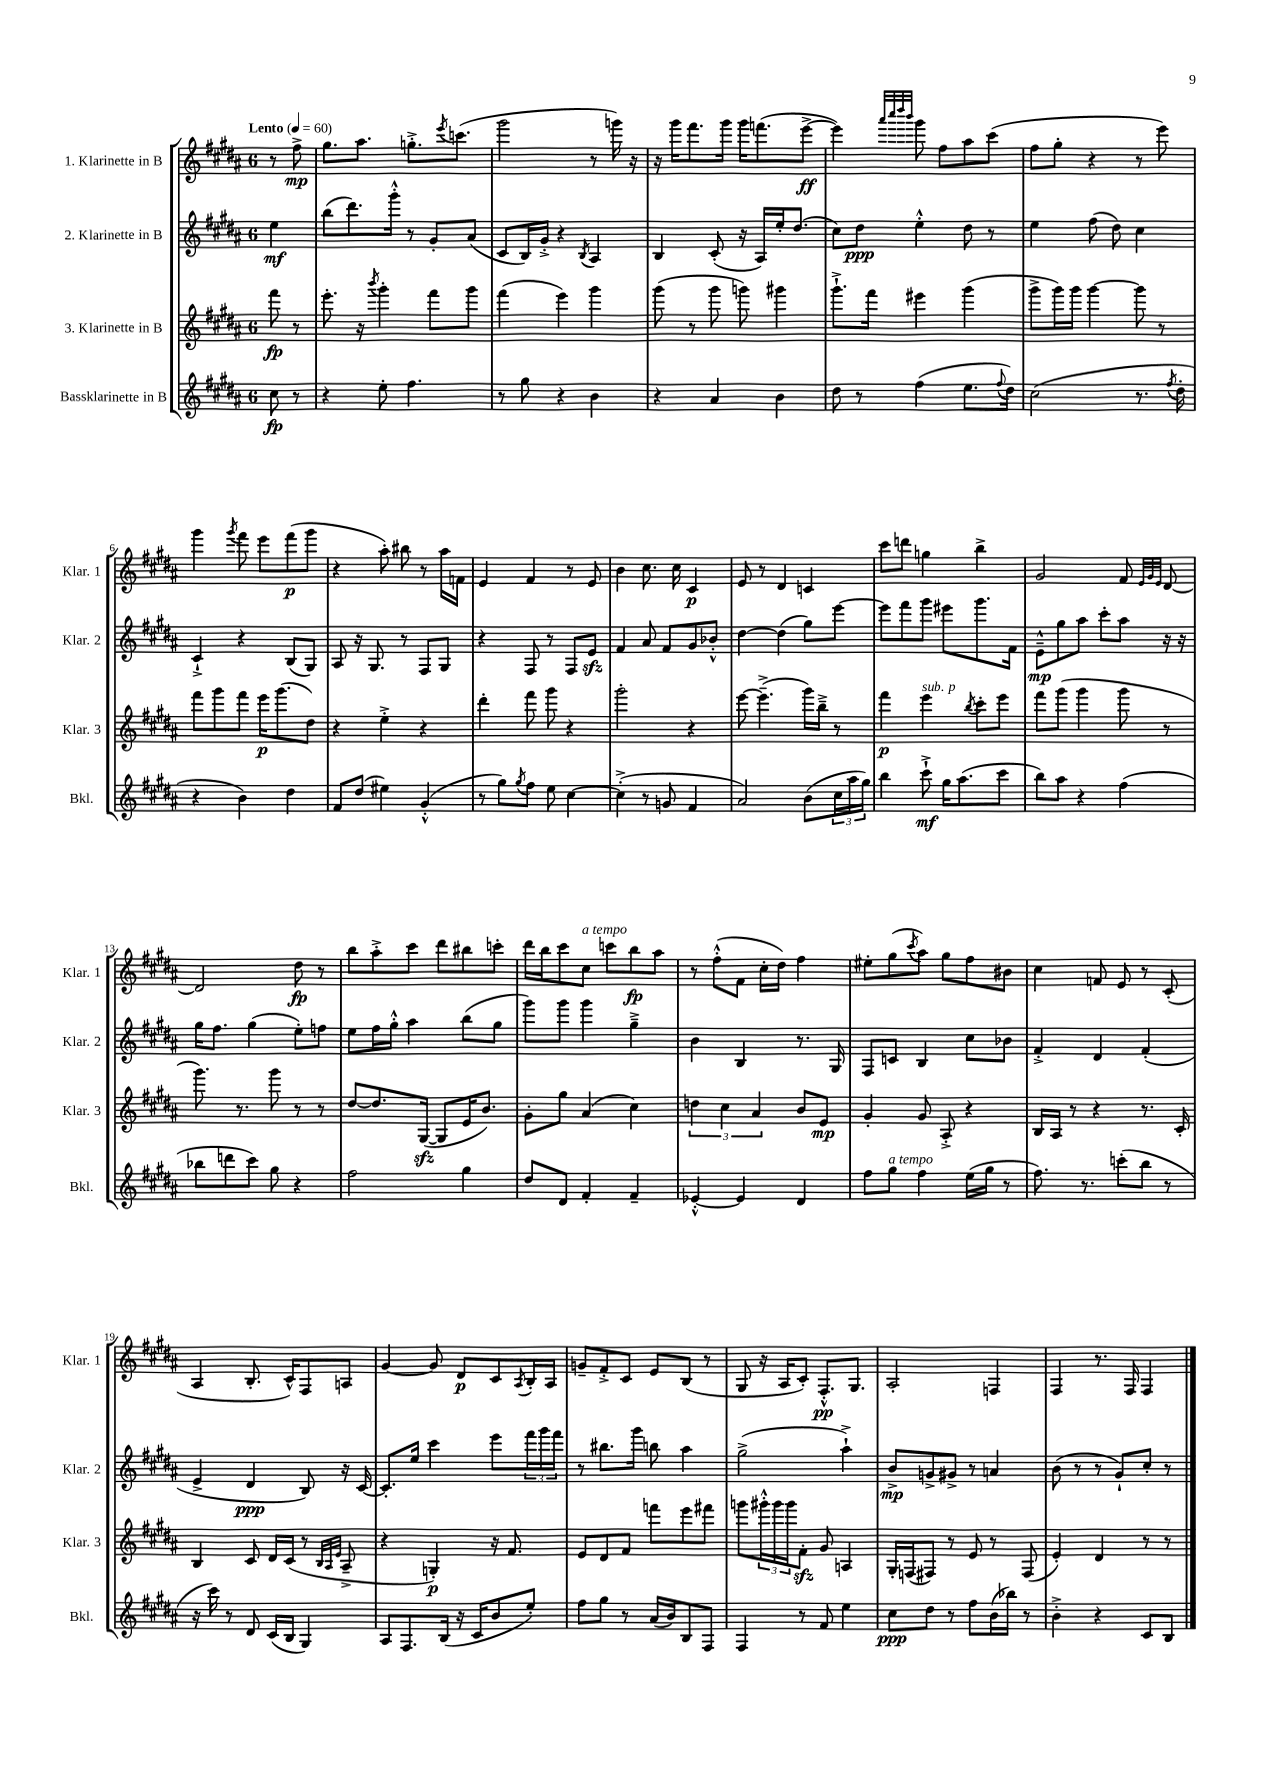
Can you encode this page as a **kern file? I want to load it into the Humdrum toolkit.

**kern	**kern	**kern	**kern
*staff4	*staff3	*staff2	*staff1
*clefG2	*clefG2	*clefG2	*clefG2
*k[f#c#g#d#a#]	*k[f#c#g#d#a#]	*k[f#c#g#d#a#]	*k[f#c#g#d#a#]
*M6/8	*M6/8	*M6/8	*M6/8
*MM60	*MM60	*MM60	*MM60
8cc#	8fff#	4ee	8r
8r	8r	.	8ff#^
=	=	=	=
4r	8.eee'	(8bb	8.gg#
.	.	8.ddd#)	.
.	16r	.	8.aa#
.	8qbbb	.	.
8ee'	4ggg#'	.	.
.	.	16ggg#'^^	.
4.ff#	.	8r	8.gg'^
.	8fff#	8g#'	.
.	.	.	8qeee
.	.	.	(8.ccc
.	8ggg#	(8a#	.
=	=	=	=
8r	(4fff#	8c#	2ggg#
8gg#	.	16B)	.
.	.	16g#'^	.
4r	4eee)	4r	.
.	.	8qB	.
4b	4ggg#	4A#	8r
.	.	.	16ggg)
.	.	.	16r
=	=	=	=
4r	(8ggg#	4B	16r
.	.	.	16ggg#
.	8r	.	8.fff#
4a#	8ggg#	(8c#'	.
.	.	.	16ggg#
.	8ggg)	16r	16ggg#
.	.	16A#)	(8.fff
4b	4ggg#	16ee'	.
.	.	(8.dd#	.
.	.	.	[8eee^
=	=	=	=
8dd#	8.ggg#`^	8cc#)	4eee])
8r	.	8dd#	.
.	16fff#	.	.
.	.	.	32qqaaa#
.	.	.	32qqcccc#
.	.	.	32qqdddd#
.	.	.	32qqbbb
(4ff#	4eee#	4ee'^^	8ggg#
.	.	.	8ff#
8.ee	(4ggg#	8dd#	8aa#
.	.	8r	(8ccc#
8qqff#	.	.	.
16dd#)	.	.	.
=	=	=	=
(2cc#	8ggg#^	4ee	8ff#
.	16ggg#)	.	8gg#'
.	16ggg#	.	.
.	[4ggg#	(8ff#	4r
.	.	8dd#)	.
8.r	8ggg#]	4cc#	8r
.	8r	.	8eee)
8qff#	.	.	.
16dd#'	.	.	.
=	=	=	=
4r	8fff#	4c#`^	4ggg#
.	8ggg#	.	.
.	.	.	8qggg#
4b)	8fff#	4r	8fff#
.	16eee	.	8eee
.	(8.ggg#	.	.
4dd#	.	(8B	(8fff#
.	8dd#)	8G#)	8ggg#
=	=	=	=
8f#	4r	8A#	4r
(8dd#	.	16r	.
.	.	8.G#	.
4ee#)	4ee'^	.	8aa#')
.	.	8r	8bb#
(4g#'^^	4r	8F#	8r
.	.	8G#	16aa#
.	.	.	16f
=	=	=	=
8r	4ddd#'	4r	4e
8gg#)	.	.	.
8qgg#	.	.	.
8ff#	8fff#	8F#	4f#
8ee	8ggg#	8r	.
[4cc#	4r	8F#	8r
.	.	8e	8e
=	=	=	=
(4cc#'^]	2ggg#'	4f#	4b
8r	.	8a#	8.cc#
8g	.	8f#	.
.	.	.	16cc#
4f#	4r	8g#	4c#
.	.	8b-'^^	.
=	=	=	=
2a#)	[8eee	[4dd#	8e
.	(4.eee~^]	.	8r
.	.	(4dd#]	4d#
(8b	16ggg#)	8gg#)	4c
.	16bb~^	.	.
24cc#	8r	[8eee	.
24aa#	.	.	.
24gg#)	.	.	.
=	=	=	=
4bb	4fff#	8eee]	8ccc#
.	.	8fff#	8ddd
8ccc#`^	4eee	8ggg#	4gg
16gg#	.	8eee#	.
(8.aa#	.	.	.
.	8qbb	.	.
.	8ccc#'	8.ggg#	4bb^
8ccc#	8eee	.	.
.	.	16f#	.
=	=	=	=
8bb)	8fff#	8e~^^	2g#
8aa#	(8ggg#	8gg#	.
4r	4ggg#	8aa#	.
.	.	8ccc#'	.
(4ff#	8ggg#	8aa#	8f#
.	.	.	32qqe
.	.	.	32qqg#
.	.	.	32qqe
.	8r	16r	[8d#
.	.	16r	.
=	=	=	=
8bb-	8.ggg#)	16gg#	2d#]
.	.	8.ff#	.
8ddd	.	.	.
.	8.r	.	.
8ccc#)	.	(4gg#	.
8gg#	8ggg#	.	.
4r	8r	8ee')	8dd#
.	8r	8ff	8r
=	=	=	=
2ff#	[8dd#	8ee	8bb
.	8.dd#]	16ff#	8aa#'^
.	.	16gg#'^^	.
.	.	4aa#	8ccc#
.	([16G#	.	.
.	8G#]	.	8ddd#
4gg#	16e	(8bb	8bb#
.	8.b)	.	.
.	.	8gg#	8ccc'
=	=	=	=
8dd#	8g#'	8ggg#)	16ddd#
.	.	.	16bb
8d#	8gg#	8ggg#	8ccc#
4f#'	(4a#	4ggg#	8cc#
.	.	.	8ccc
4f#~	4cc#)	4gg#~^	8bb
.	.	.	8aa#
=	=	=	=
[4e-'^^	6dd	4b	8r
.	.	.	(8ff#'^^
.	6cc#	.	.
4e-]	.	4B	8f#
.	6a#	.	.
.	.	.	16cc#'
.	.	.	16dd#)
4d#	8b	8.r	4ff#
.	8e	.	.
.	.	16G#	.
=	=	=	=
8ff#	4g#'	8F#	8ee#'
8gg#	.	8c	(8gg#
.	.	.	8qccc#
4ff#	8g#	4B	8aa#)
.	8A#'^	.	8gg#
(16ee	4r	8cc#	8ff#
16gg#	.	.	.
8r	.	8b-	8b#
=	=	=	=
8.ff#)	16B	4f#'^	4cc#
.	16A#	.	.
.	8r	.	.
8.r	.	.	.
.	4r	4d#	8f
(8ccc'	.	.	8e
8bb	8.r	(4f#'	8r
8r	.	.	(8c#'
.	16c#'	.	.
=	=	=	=
16r	4B	4e^	4A#
16ccc#)	.	.	.
8r	.	.	.
8d#	8c#	4d#	8.B'
(16c#	16d#	.	.
16B	(16c#	.	16c#^^)
4G#)	8r	8B)	8F#
.	32qqB	.	.
.	32qqA#	.	.
.	32qqe	.	.
.	8A#~^	16r	8A
.	.	[16c#	.
=	=	=	=
8A#	4r	8.c#']	[4g#
8.F#	.	.	.
.	.	16ee	.
.	4G')	4ccc#	8g#]
(16B	.	.	.
16r	.	.	8d#
16c#	.	.	.
8b	16r	8eee	8c#
.	8.f#	.	.
.	.	.	8qA#
8ee')	.	24fff#	16B'
.	.	24ggg#	.
.	.	.	16A#
.	.	24fff#	.
=	=	=	=
8ff#	8e	8r	8g~
8gg#	8d#	8.bb#	8f#'^
8r	8f#	.	8c#
.	.	16ggg#	.
(16a#	8fff	8bb	8e
16b)	.	.	.
8B	8eee	4aa#	(8B
8F#	8fff#	.	8r
=	=	=	=
4F#	8ggg	(2gg#^	8G#
.	24ggg#'^^	.	16r
.	24ggg#	.	.
.	.	.	16A#
.	24ggg#	.	.
8r	8f#'	.	8c#')
8f#	8g#	.	8.F#'^^
4ee	4A	4aa#`^)	.
.	.	.	8.G#
=	=	=	=
8cc#	16G#'	8b^	2A#'
.	(16F	.	.
8dd#	8F#)	8g^	.
8r	8r	8g#^	.
8ff#	8e	8r	.
(16b	8r	4a	4F
16bb-)	.	.	.
8r	(8F#	.	.
=	=	=	=
4b'^	4e')	(8b	4F#
.	.	8r	.
4r	4d#	8r	8.r
.	.	8g#`)	.
.	.	.	16F#
8c#	8r	8cc#'	4F#
8B	8r	8r	.
==	==	==	==
*-	*-	*-	*-
